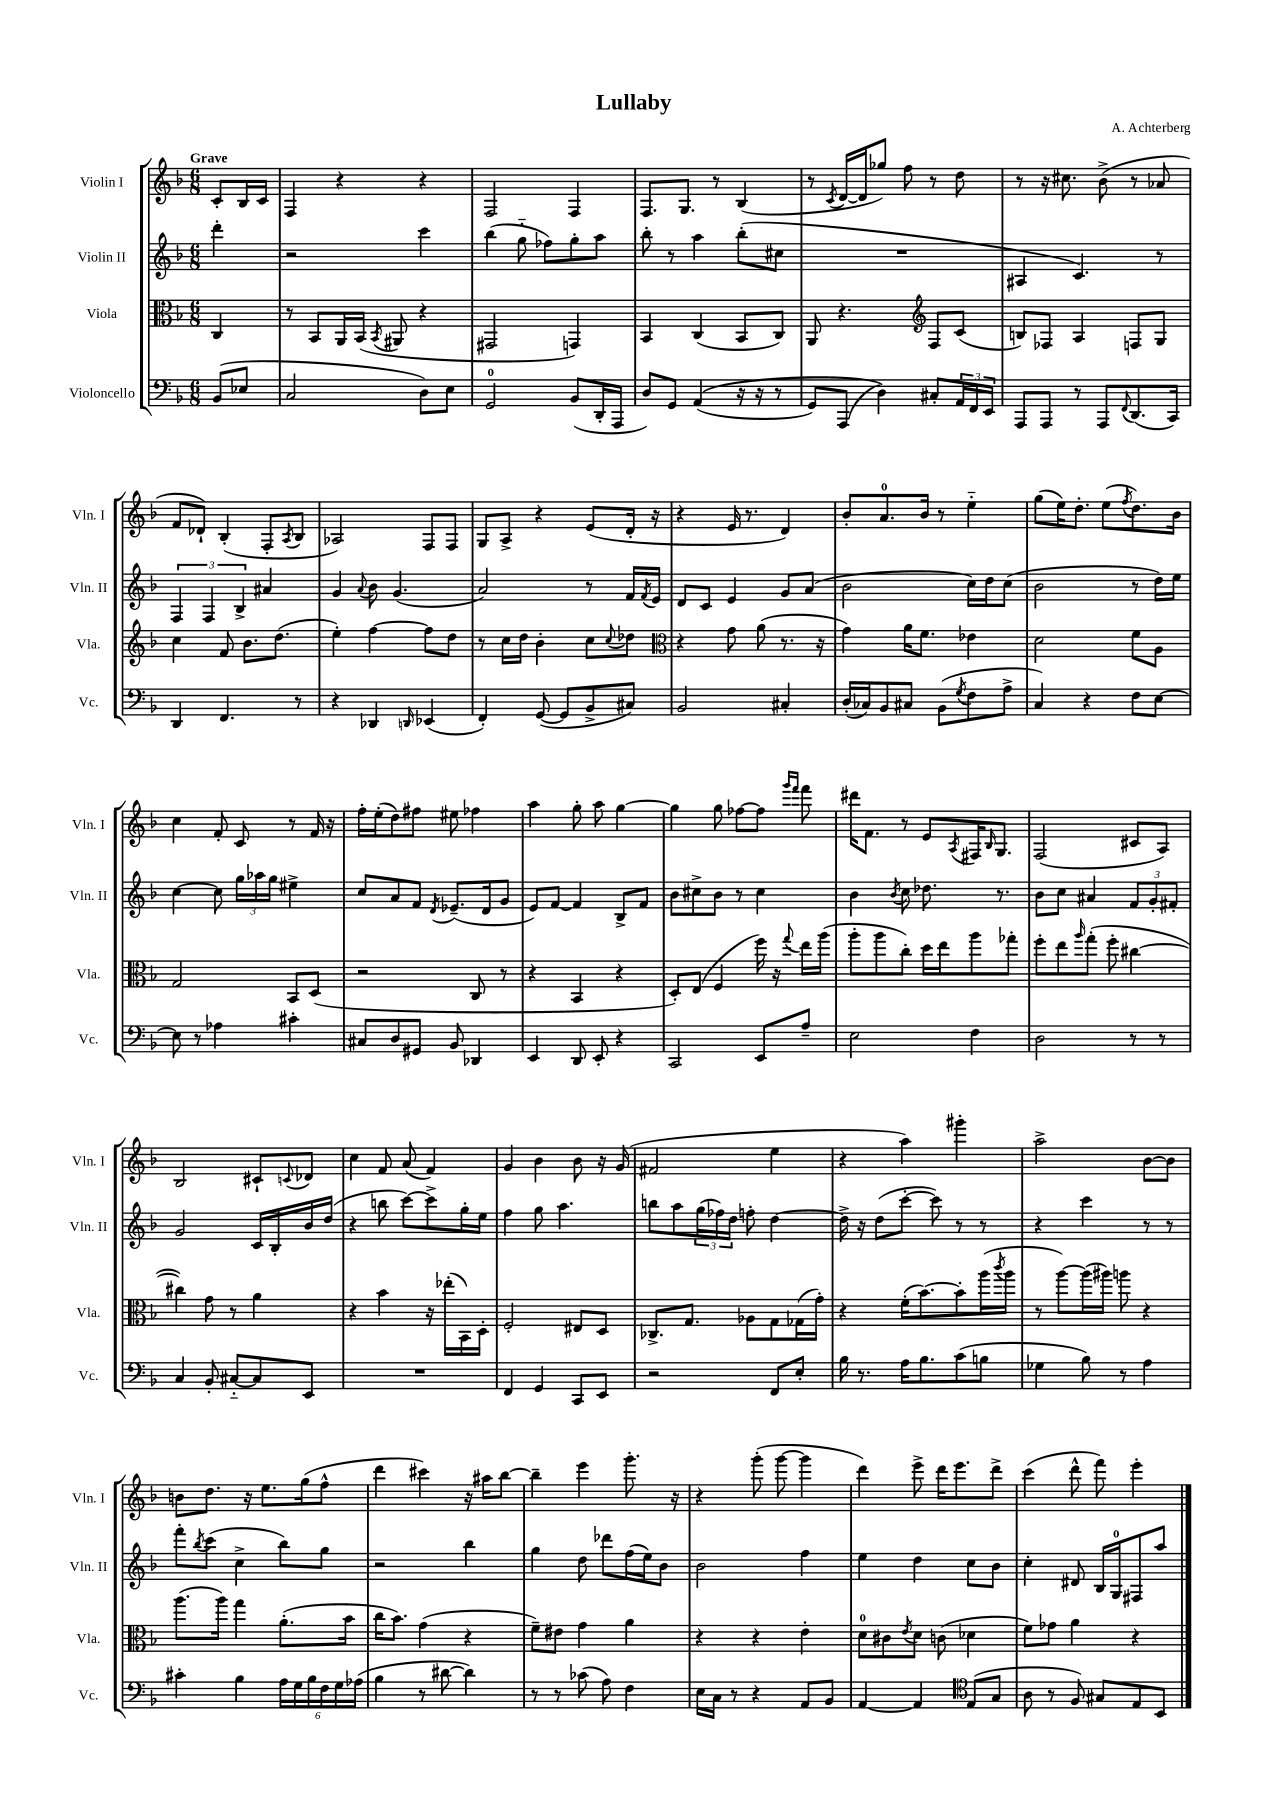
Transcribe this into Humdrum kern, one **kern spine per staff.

**kern	**kern	**kern	**kern
*staff4	*staff3	*staff2	*staff1
*clefF4	*clefC3	*clefG2	*clefG2
*k[b-]	*k[b-]	*k[b-]	*k[b-]
*M6/8	*M6/8	*M6/8	*M6/8
(8BB-	4C	4ddd'	8c'
8E-	.	.	16B-
.	.	.	16c
=	=	=	=
2C	8r	2r	4F
.	8BB-	.	.
.	16AA	.	4r
.	(16BB-	.	.
.	8qBB-	.	.
.	8AA#	.	.
8D)	4r	4ccc	4r
8E	.	.	.
=	=	=	=
2GG	2GG#	(4bb-	2F
.	.	8gg'~	.
.	.	8ff-)	.
(8BB-	4GG)	8gg'	4F
16DD'	.	8aa	.
16AAA	.	.	.
=	=	=	=
8D)	4BB-	8bb-'	8.F
8GG	.	8r	.
.	.	.	8.G
&((4AA	(4C	4aa	.
.	.	.	8r
16r	8BB-	(8bb-'	(4B-
16r	.	.	.
8r	8C)	8cc#	.
=	=	=	=
8GG)	8AA	2.r	8r
.	.	.	8qc
(8AAA	4.r	.	[16d
.	.	.	16d]
4D)&)	.	.	8gg-)
.	.	.	8ff
*	*clefG2	*	*
8C#'	8F	.	8r
24AA	(8c	.	8dd
24FF	.	.	.
24EE	.	.	.
=	=	=	=
8AAA	8B)	4A#	8r
8AAA	8F-	.	16r
.	.	.	8.cc#
8r	4A	4.c)	.
8AAA	.	.	(8b-^
8qqFF	.	.	.
(8.DD	8F	.	8r
.	8G	8r	8a-
16CC)	.	.	.
=	=	=	=
4DD	4cc	6F	8f
.	.	.	8d-`)
.	.	6F	.
4.FF	8f	.	(4B-'
.	.	6B-^	.
.	8.b-	.	.
.	.	4a#	8F'
.	(8.dd	.	.
.	.	.	8qA
8r	.	.	8B-
=	=	=	=
4r	4ee')	4g	2A-)
.	.	8qqa	.
4DD-	[4ff	8b-	.
.	.	(4.g	.
16qqDD	.	.	.
(4EE-	8ff]	.	8F
.	8dd	.	8F
=	=	=	=
4FF')	8r	2a)	8G
.	16cc	.	8A^
.	16dd	.	.
([8GG	4b-'	.	4r
8GG]	.	.	.
8BB-^	8cc	8r	(8e
.	8qqcc	.	.
8C#)	8dd-	16f	16d'
.	.	8qf	.
.	.	16e	16r
=	=	=	=
*	*clefC3	*	*
2BB-	4r	8d	4r
.	.	8c	.
.	8g	4e	16e
.	.	.	8.r
.	(8a	.	.
4C#'	8.r	8g	4d)
.	.	(8a	.
.	16r	.	.
=	=	=	=
(16D'	4g)	2b-	8b-'
16C-)	.	.	.
8BB-	.	.	8.a
8C#	16a	.	.
.	8.f	.	16b-
(8BB-	.	.	8r
8qG	.	.	.
8F	4e-	16cc)	4ee'~
.	.	16dd	.
8A^	.	(8cc	.
=	=	=	=
4C)	2d	2b-	(8gg
.	.	.	16ee)
.	.	.	8.dd'
4r	.	.	.
.	.	.	(8ee
.	.	.	8qff
8F	8f	8r	8.dd)
[8E	8A	16dd)	.
.	.	16ee	16b-
=	=	=	=
8E]	2G	[4cc	4cc
8r	.	.	.
4A-	.	8cc]	8f'
.	.	24gg	8c
.	.	24aa-	.
.	.	24gg	.
4c#'	8BB-	4ee#^	8r
.	(8D	.	16f
.	.	.	16r
=	=	=	=
8C#	2r	8cc	16ff'
.	.	.	(16ee'
8D	.	8a	8dd)
8GG#	.	8f	8ff#
.	.	8qd	.
8BB-	.	(8.e-~	8ee#
4DD-	8C	.	4ff-
.	.	16d	.
.	8r	8g	.
=	=	=	=
4EE	4r	8e)	4aa
.	.	[8f	.
8DD	4BB-	4f]	8gg'
8EE'	.	.	8aa
4r	4r	8B-^	[4gg
.	.	8f	.
=	=	=	=
2CC	8D')	8b-	4gg]
.	(8E	8cc#^	.
.	4F	8b-	8gg
.	.	8r	[8ff-
8EE	16ff)	4cc#	8ff-]
.	16r	.	.
.	.	.	16qqggg
.	8qqgg	.	16qqfff
8A~	16ee	.	8fff
.	(16aa	.	.
=	=	=	=
2E	8aa'	4b-	16ddd#
.	.	.	8.f
.	8aa	.	.
.	.	8qb-	.
.	8cc')	8cc	8r
.	16dd	8.dd-	8e
.	16ee	.	.
.	.	.	8qA
4F	8aa	.	16F#
.	.	.	16qqB-
.	.	8.r	8.G
.	8gg-'	.	.
=	=	=	=
2D	8ff'	8b-	(2F
.	8ee	8cc	.
.	16qqaa	.	.
.	(8gg'	4a#	.
.	8ff'	.	.
8r	[4cc#	12f	8c#
.	.	12g'	.
8r	.	.	8A)
.	.	12f#'	.
=	=	=	=
4C	4cc#])	2g	2B-
8BB-'	8g	.	.
[8C#'~	8r	.	.
8C#]	4a	16c	8c#`
.	.	16B-'	.
.	.	.	8qqc
8EE	.	16b-	8d-
.	.	(16dd	.
=	=	=	=
2.r	4r	4r	4cc
.	4b-	8bb	8f
.	.	[8ccc)	(8a
.	16r	8ccc^]	4f)
.	(16ee-'	.	.
.	16BB-)	16gg'	.
.	16D'	16ee	.
=	=	=	=
4FF	2F'	4ff	4g
4GG	.	8gg	4b-
.	.	4.aa	.
8CC	8E#	.	8b-
8EE	8D	.	16r
.	.	.	(16g
=	=	=	=
2r	8.C-^	8bb	2f#
.	.	8aa	.
.	8.G	.	.
.	.	(24gg	.
.	.	24ff-)	.
.	.	24dd	.
.	8A-	8ff'	.
8FF	8G	[4dd	4ee
8E'	(16G-	.	.
.	16g')	.	.
=	=	=	=
16B-	4r	16dd^]	4r
8.r	.	16r	.
.	.	(8dd	.
16A	(16f'	[8ccc'	4aa)
8.B-	[8.b-)	.	.
.	.	8ccc])	.
(8c	8b-']	8r	4ggg#'
8B	(16aa	8r	.
.	8qccc	.	.
.	16aa	.	.
=	=	=	=
4G-	8r	4r	2aa^
.	[8aa)	.	.
8B-)	(16aa]	4ccc	.
.	16aa#)	.	.
8r	8aa	.	.
4A	4r	8r	[8b-
.	.	8r	8b-]
=	=	=	=
4c#'	(8.aa	8fff'	8b
.	.	8qbb-	.
.	.	(8ccc	8.dd
.	16aa)	.	.
4B-	4gg	4cc^	.
.	.	.	16r
.	.	.	8.ee
24A	(8.a'	8bb-)	.
24G	.	.	.
.	.	.	(16gg
24B-	.	.	.
24F	.	8gg	8ff^^
24G	.	.	.
.	16b-	.	.
(24A-	.	.	.
=	=	=	=
4B-	16cc	2r	4ddd
.	8.b-)	.	.
8r	(4g	.	4ccc#)
[8d#	.	.	.
4d#])	4r	4bb-	16r
.	.	.	16aa#
.	.	.	[8bb-
=	=	=	=
8r	8f~)	4gg	4bb-~]
8r	8e#	.	.
(8c-	4g	8dd	4eee
8A)	.	8ddd-	.
4F	4a	(16ff	8.ggg'
.	.	16ee)	.
.	.	8b-	.
.	.	.	16r
=	=	=	=
16E	4r	2b-	4r
16C	.	.	.
8r	.	.	.
4r	4r	.	(8ggg'
.	.	.	[8ggg
8AA	4e'	4ff	4ggg]
8BB-	.	.	.
=	=	=	=
[4AA	8d	4ee	4ddd)
.	8c#	.	.
.	8qe	.	.
4AA]	8d	4dd	8eee^
.	(8c	.	16ddd
.	.	.	8.eee
*clefC4	*	*	*
(8E	4d-	8cc	.
8G	.	8b-	8ddd^
=	=	=	=
8A	8f)	4cc'	(4ccc
8r	8g-	.	.
8F)	4a	8d#	8ddd^^
8G#	.	16B-	8fff)
.	.	16G	.
8E	4r	8F#	4eee'
8BB-	.	8aa	.
==	==	==	==
*-	*-	*-	*-
